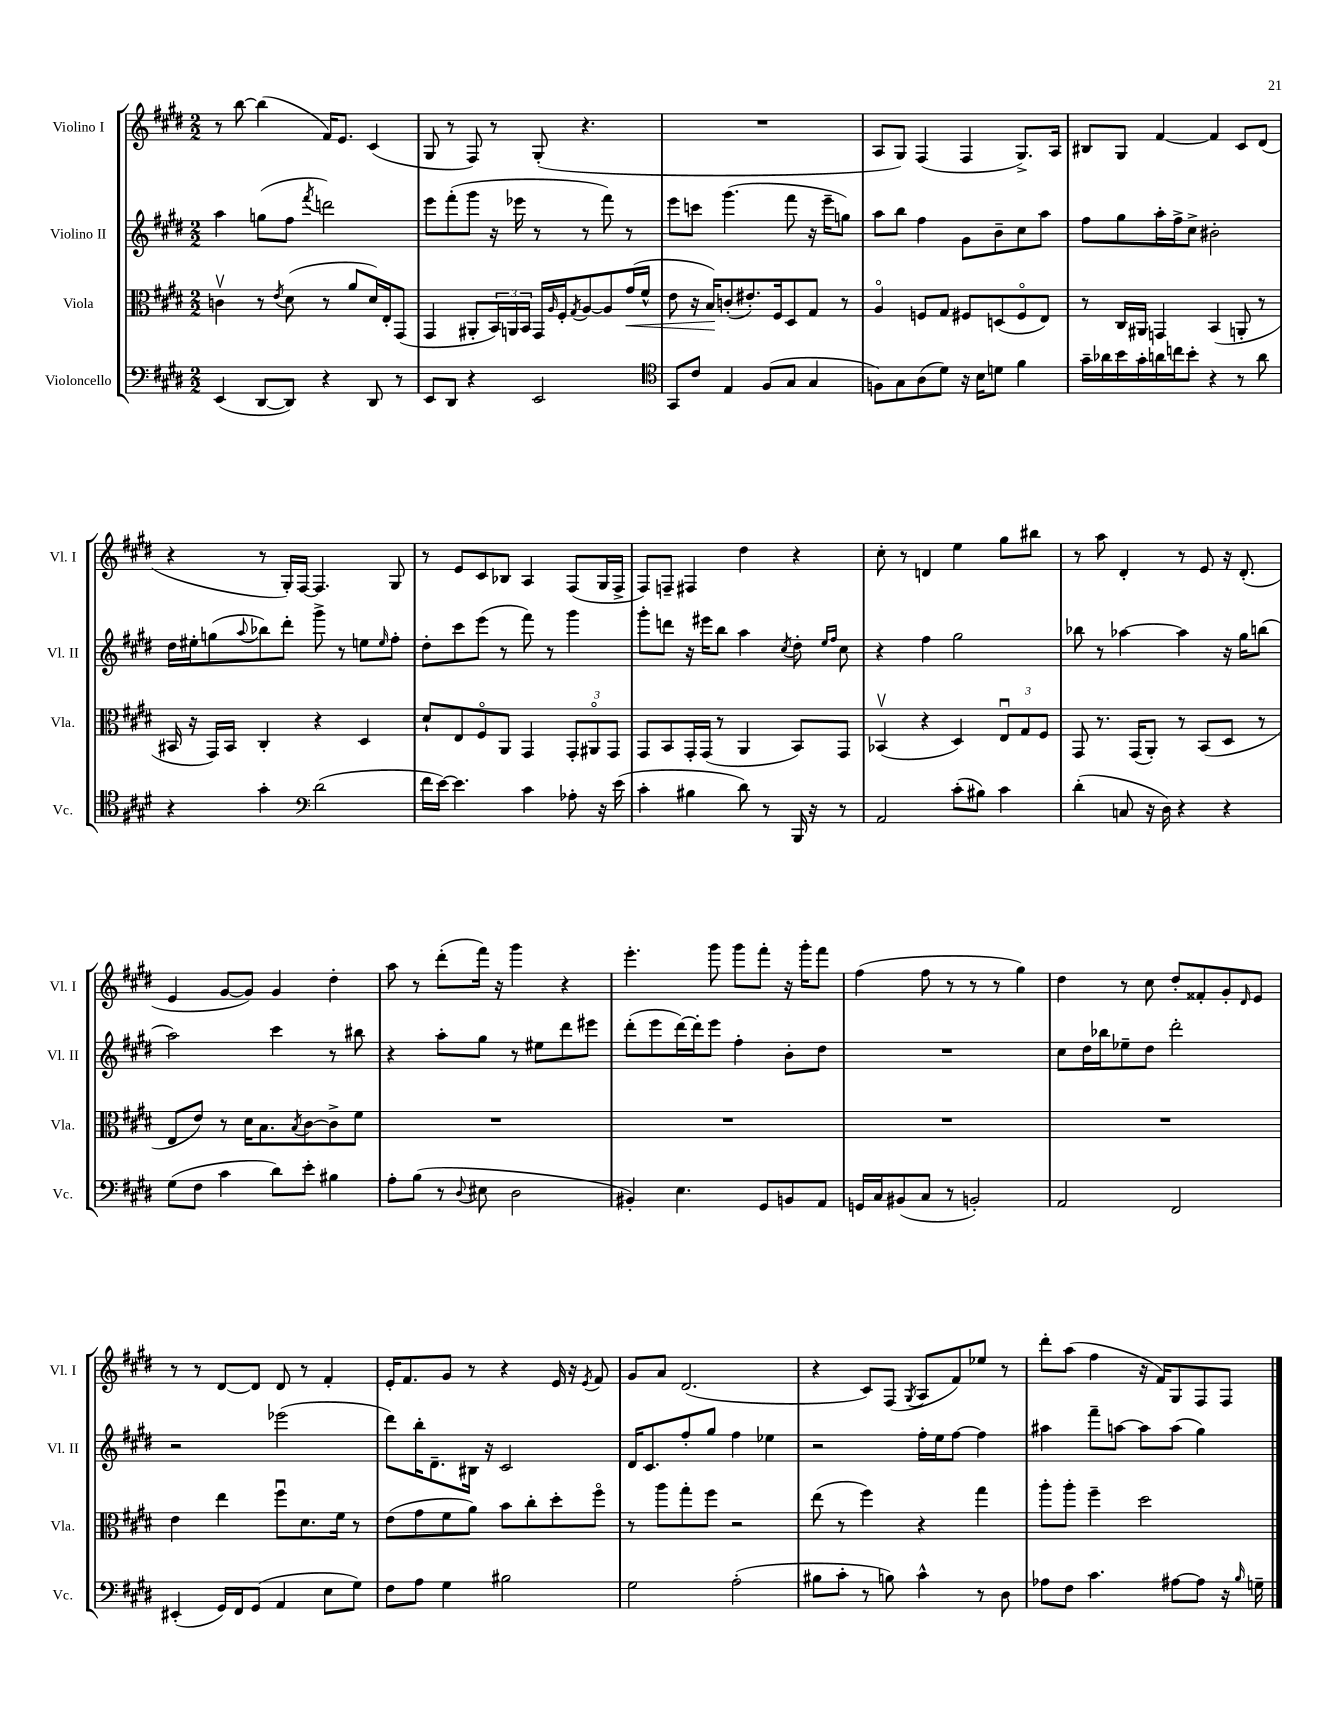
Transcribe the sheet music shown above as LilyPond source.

<<
\new StaffGroup <<
\new Staff = "s0" \with { instrumentName = "Violino I" shortInstrumentName = "Vl. I" } {
    \clef treble \key e \major \numericTimeSignature \time 2/2
    r8 b''8~ b''4( fis'16) e'8. cis'4( |
    gis8 r8 fis8) r8 gis8-.( r4. |
    R1 |
    a8 gis8) fis4( fis4 gis8.->) a16 |
    bis8 gis8 fis'4~ fis'4 cis'8 dis'8( |
    r4 r8 gis16-.) fis16~ fis4. gis8 |
    r8 e'8 cis'8 bes8 a4 fis8( gis16 fis16-> |
    fis8) f8-- fis4 dis''4 r4 |
    cis''8-. r8 d'4 e''4 gis''8 bis''8 |
    r8 a''8 dis'4-. r8 e'8 r16 dis'8.-.( |
    e'4 gis'8~ gis'8) gis'4 dis''4-. |
    a''8 r8 dis'''8-.( fis'''16) r16 gis'''4 r4 |
    e'''4.-. gis'''8 gis'''8 fis'''8-. r16 gis'''16-. fis'''8 |
    fis''4( fis''8 r8 r8 r8 gis''4) |
    dis''4 r8 cis''8 dis''8-. fisis'8-. gis'8-. \grace { dis'16 } e'8 |
    r8 r8 dis'8~ dis'8 dis'8 r8 fis'4-. |
    e'16-. fis'8. gis'8 r8 r4 e'16 r16 \acciaccatura { e'8 } fis'8 |
    gis'8 a'8 dis'2.( |
    r4 cis'8) fis8( \acciaccatura { gis8 } a8 fis'8) ees''8 r8 |
    dis'''8-. a''8( fis''4 r16 fis'16) gis8 fis8 fis8 \bar "|." |
}
\new Staff = "s1" \with { instrumentName = "Violino II" shortInstrumentName = "Vl. II" } {
    \clef treble \key e \major \numericTimeSignature \time 2/2
    a''4 g''8( fis''8 \acciaccatura { fis'''8 } d'''2) |
    e'''8 fis'''8-.( gis'''8 r16 ees'''16 r8 r8 fis'''8) r8 |
    e'''8 c'''8 gis'''4.( fis'''8 r16 e'''16-- g''8) |
    a''8 b''8 fis''4 gis'8 b'8-- cis''8 a''8 |
    fis''8 gis''8 a''16-. fis''16-> cis''8-> bis'2-. |
    dis''16 eis''16-. g''8( \appoggiatura { a''8 } bes''8) dis'''8-. gis'''8-> r8 e''8 \grace { e''16 } fis''8-. |
    dis''8-. cis'''8 e'''8( r8 fis'''8) r8 gis'''4 |
    gis'''8-. d'''8 r16 eis'''16 b''8 a''4 \acciaccatura { cis''8 } dis''8-. \grace { e''16 fis''16 } cis''8 |
    r4 fis''4 gis''2 |
    bes''8 r8 aes''4~ aes''4 r16 gis''16 b''8( |
    a''2) cis'''4 r8 bis''8 |
    r4 a''8-. gis''8 r8 eis''8 dis'''8 eis'''8 |
    dis'''8-.( e'''8 dis'''16~) dis'''16-. e'''8 fis''4-. b'8-. dis''8 |
    R1 |
    cis''8 dis''16 bes''16 ees''8-- dis''8 dis'''2-. |
    r2 ees'''2( |
    dis'''8) b''16-. dis'8.-- bis16 r16 cis'2 |
    dis'16 cis'8. fis''8-. gis''8 fis''4 ees''4 |
    r2 fis''16-. e''16 fis''8~ fis''4 |
    ais''4 fis'''8-- a''8~ a''8 a''8( gis''4) \bar "|." |
}
\new Staff = "s2" \with { instrumentName = "Viola" shortInstrumentName = "Vla." } {
    \clef alto \key e \major \numericTimeSignature \time 2/2
    c'4\upbow r8 \acciaccatura { e'8 } dis'8( r8 a'8 dis'16) e16-. gis,8( |
    gis,4 ais,8-. \tuplet 3/2 { b,16) a,16 b,16 } gis,16 \grace { a16 } fis16-. \acciaccatura { gis8 } a8~ a8 gis'16\<( fis'16-^ |
    e'8 r16 b16\!) c'8-.( eis'8.-.) fis16 dis8 gis8 r8 |
    a4\flageolet f8 gis8 fis8 d8( fis8\flageolet e8) |
    r8 cis16 ais,16 g,4 b,4( a,8-. r8 |
    bis,16 r16 gis,16) bis,16 cis4-. r4 dis4 |
    dis'8-! e8 fis8\flageolet a,8 gis,4 \tuplet 3/2 { gis,8-. ais,8\flageolet gis,8 } |
    gis,8 b,8 gis,16-. gis,16( r8 a,4 b,8) gis,8 |
    bes,4\upbow( r4 dis4) \tuplet 3/2 { e8\downbow gis8 fis8 } |
    gis,8 r8. gis,16( a,8-.) r8 b,8( dis8 r8 |
    e8 e'8) r8 dis'16 b8. \acciaccatura { b8 } cis'8~ cis'8-> fis'8 |
    R1 |
    R1 |
    R1 |
    R1 |
    e'4 e''4 fis''8\downbow dis'8. fis'16 r8 |
    e'8( gis'8 fis'8 a'8) b'8 cis''8-. dis''8-. fis''8\flageolet |
    r8 a''8 gis''8-. fis''8 r2 |
    e''8( r8 fis''4) r4 gis''4 |
    a''8-. a''8-. fis''4-- dis''2 \bar "|." |
}
\new Staff = "s3" \with { instrumentName = "Violoncello" shortInstrumentName = "Vc." } {
    \clef bass \key e \major \numericTimeSignature \time 2/2
    e,4( dis,8~ dis,8) r4 dis,8 r8 |
    e,8 dis,8 r4 e,2 |
    \clef tenor gis,8 cis'8 e4 fis8( gis8 gis4 |
    f8) gis8 a8( dis'8) r16 b16 d'8 fis'4 |
    gis'16-- aes'16 b'16 gis'16-. a'16 c''16 b'8-. r4 r8 a'8 |
    r4 gis'4-. \clef bass dis'2( |
    fis'16 e'16~) e'4. cis'4 aes8-. r16 e'16( |
    cis'4-. bis4 dis'8) r8 b,,16 r16 r8 |
    a,2 cis'8-.( bis8) cis'4 |
    dis'4-.( c8 r16 dis16) r4 r4 |
    gis8( fis8 cis'4 dis'8) e'8-. bis4 |
    a8-. b8( r8 \appoggiatura { dis8 } eis8 dis2 |
    bis,4-.) e4. gis,8 b,8 a,8 |
    g,16 cis16 bis,8( cis8 r8 b,2-.) |
    a,2 fis,2 |
    eis,4-.( gis,16) fis,16 gis,8( a,4 e8 gis8) |
    fis8 a8 gis4 bis2 |
    gis2 a2-.( |
    bis8 cis'8-. r8 b8) cis'4-^ r8 dis8 |
    aes8 fis8 cis'4. ais8~ ais8 r16 \grace { b16 } g16-- \bar "|." |
}
>>
>>
\layout { \context { \Score \remove "Bar_number_engraver" } }
